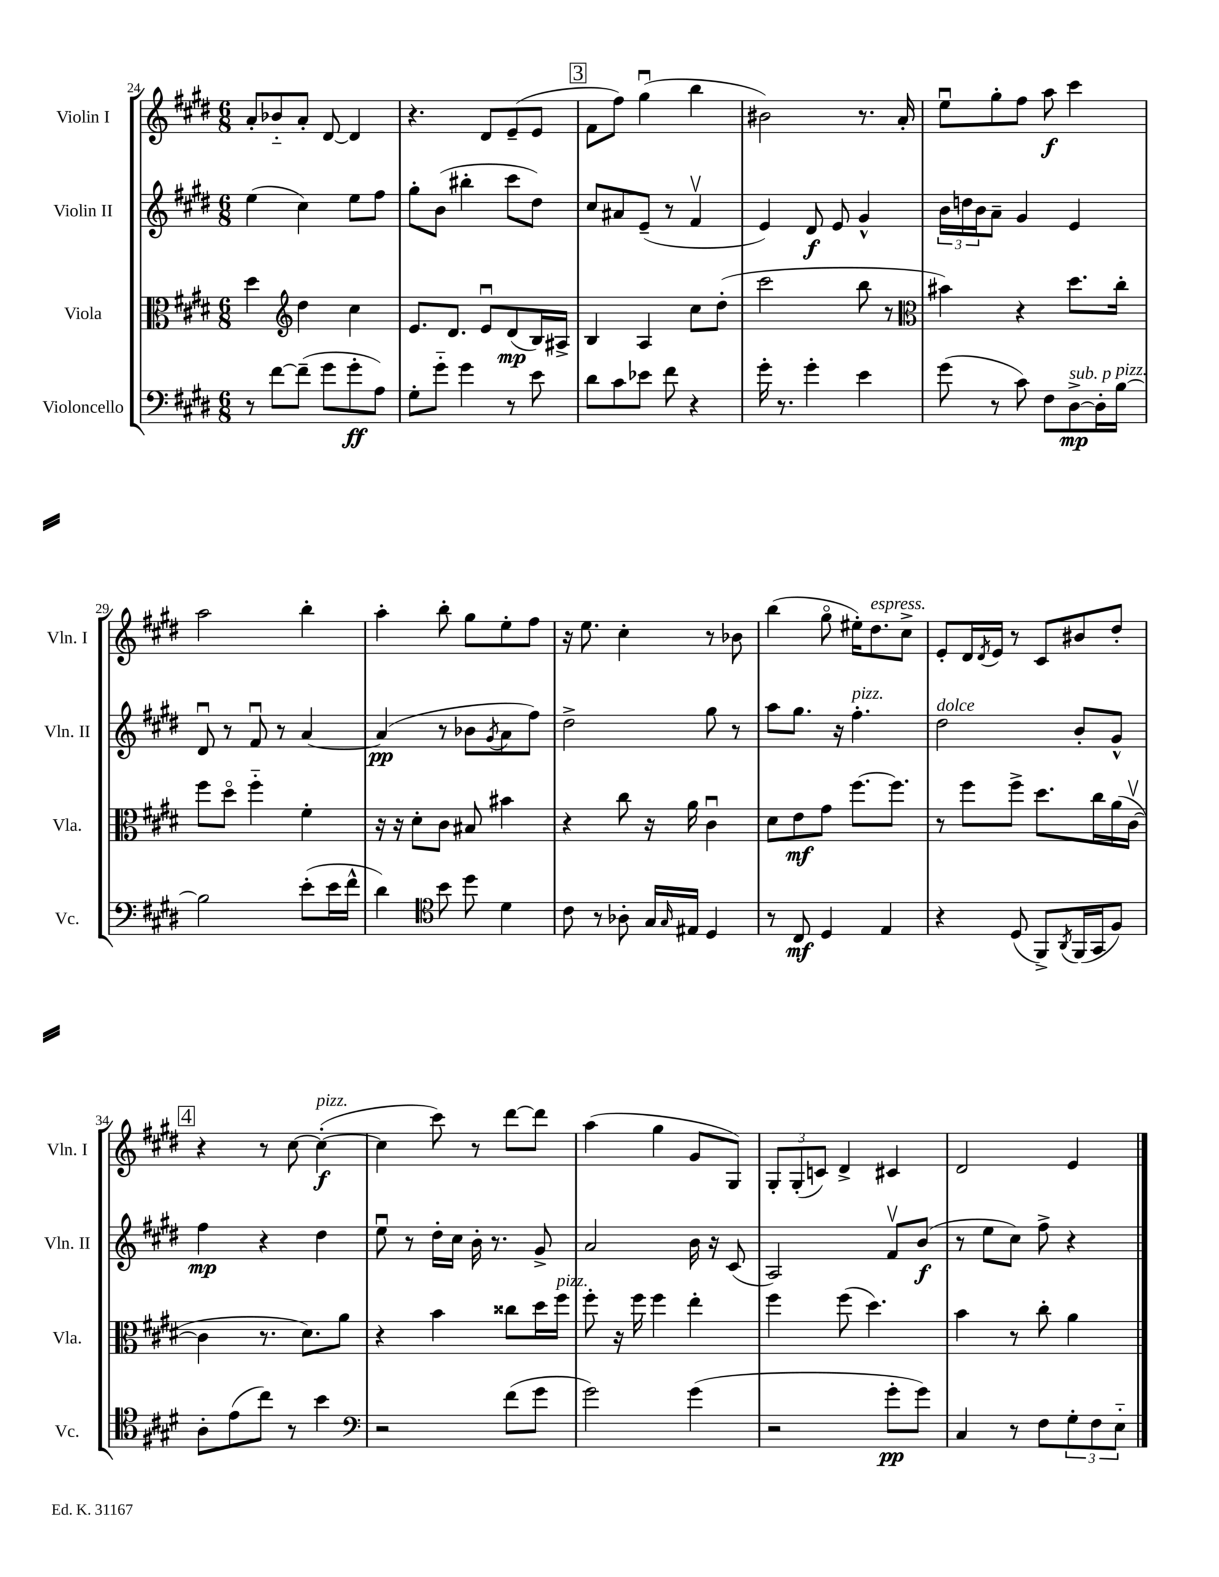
<<
\new StaffGroup <<
\new Staff = "s0" \with { instrumentName = "Violin I" shortInstrumentName = "Vln. I" } {
    \clef treble \key e \major \numericTimeSignature \time 6/8
    a'8-. bes'8-_ a'8-. dis'8~ dis'4 |
    r4. dis'8 e'8--( e'8 |
    \mark \markup { \box "3" } fis'8 fis''8) gis''4\downbow( b''4 |
    bis'2) r8. a'16-. |
    e''8\downbow gis''8-. fis''8 a''8\f cis'''4 |
    a''2 b''4-. |
    a''4-. b''8-. gis''8 e''8-. fis''8 |
    r16 e''8. cis''4-. r8 bes'8 |
    b''4( gis''8\flageolet eis''16-.) dis''8.^\markup { \italic "espress." } cis''8-> |
    e'8-. dis'16 \acciaccatura { dis'8 } e'16 r8 cis'8 bis'8 dis''8-. |
    \mark \markup { \box "4" } r4 r8 cis''8~ cis''4~-.\f^\markup { \italic "pizz." }( |
    cis''4 cis'''8) r8 dis'''8~ dis'''8 |
    a''4( gis''4 gis'8 gis8) |
    \tuplet 3/2 { gis8-. gis8-.( c'8) } dis'4-> cis'4 |
    dis'2 e'4 \bar "|." |
}
\new Staff = "s1" \with { instrumentName = "Violin II" shortInstrumentName = "Vln. II" } {
    \clef treble \key e \major \numericTimeSignature \time 6/8
    e''4( cis''4) e''8 fis''8 |
    gis''8-. b'8( bis''4-. cis'''8 dis''8) |
    \mark \markup { \box "3" } cis''8 ais'8 e'8--( r8 fis'4\upbow |
    e'4) dis'8\f e'8 gis'4-^ |
    \tuplet 3/2 { b'16 d''16 b'16 } a'8-- gis'4 e'4 |
    dis'8\downbow r8 fis'8\downbow r8 a'4~ |
    a'4\pp( r8 bes'8 \acciaccatura { gis'8 } a'8 fis''8) |
    dis''2-> gis''8 r8 |
    a''8 gis''8. r16 fis''4.-.^\markup { \italic "pizz." } |
    dis''2^\markup { \italic "dolce" } b'8-. gis'8-^ |
    \mark \markup { \box "4" } fis''4\mp r4 dis''4 |
    e''8\downbow r8 dis''16-. cis''16 b'16-. r8. gis'8-> |
    a'2 b'16 r16 cis'8( |
    a2) fis'8\upbow b'8\f( |
    r8 e''8 cis''8) fis''8-> r4 \bar "|." |
}
\new Staff = "s2" \with { instrumentName = "Viola" shortInstrumentName = "Vla." } {
    \clef alto \key e \major \numericTimeSignature \time 6/8
    dis''4 \clef treble dis''4 cis''4 |
    e'8. dis'8. e'8\downbow dis'8\mp( b16) ais16-> |
    \mark \markup { \box "3" } b4 a4 cis''8 dis''8-.( |
    cis'''2 b''8 r8 |
    \clef alto bis'4) r4 dis''8. cis''16-. |
    fis''8 dis''8\flageolet fis''4-_ fis'4-. |
    r16 r16 dis'8-. cis'8 bis8 bis'4 |
    r4 cis''8 r16 a'16 cis'4\downbow |
    dis'8 e'8\mf gis'8 fis''8.~ fis''8. |
    r8 fis''8 fis''8-> dis''8. cis''16 a'16( cis'16~\upbow |
    \mark \markup { \box "4" } cis'4 r8. dis'8.) a'8 |
    r4 b'4 cisis''8 dis''16 fis''16^\markup { \italic "pizz." } |
    fis''8-. r16 fis''16 fis''4 e''4-. |
    fis''4 fis''8( dis''4.) |
    b'4 r8 cis''8-. a'4 \bar "|." |
}
\new Staff = "s3" \with { instrumentName = "Violoncello" shortInstrumentName = "Vc." } {
    \clef bass \key e \major \numericTimeSignature \time 6/8
    r8 fis'8~ fis'8--( gis'8 gis'8-.\ff a8) |
    gis8-. gis'8-_ gis'4 r8 e'8 |
    \mark \markup { \box "3" } dis'8 cis'8 ees'8 fis'8 r4 |
    gis'16-. r8. gis'4-. e'4 |
    gis'8( r8 cis'8) fis8 dis8~->\mp^\markup { \italic "sub. p" } dis16-. b16~^\markup { \italic "pizz." } |
    b2 e'8-.( e'16 fis'16-^ |
    dis'4) \clef tenor b'8 dis''8 dis'4 |
    cis'8 r8 aes8-. gis16 \grace { gis16 } eis16 dis4 |
    r8 cis8\mf dis4 e4 |
    r4 dis8( fis,8->) \acciaccatura { a,8 } fis,16( gis,16 fis8) |
    \mark \markup { \box "4" } a8-. e'8( cis''8) r8 b'4 |
    \clef bass r2 fis'8( gis'8 |
    gis'2) gis'4( |
    r2 gis'8-.\pp gis'8) |
    cis4 r8 fis8 \tuplet 3/2 { gis8-. fis8 e8-_ } \bar "|." |
}
>>
>>
\layout { \context { \Score currentBarNumber = #24 } }
